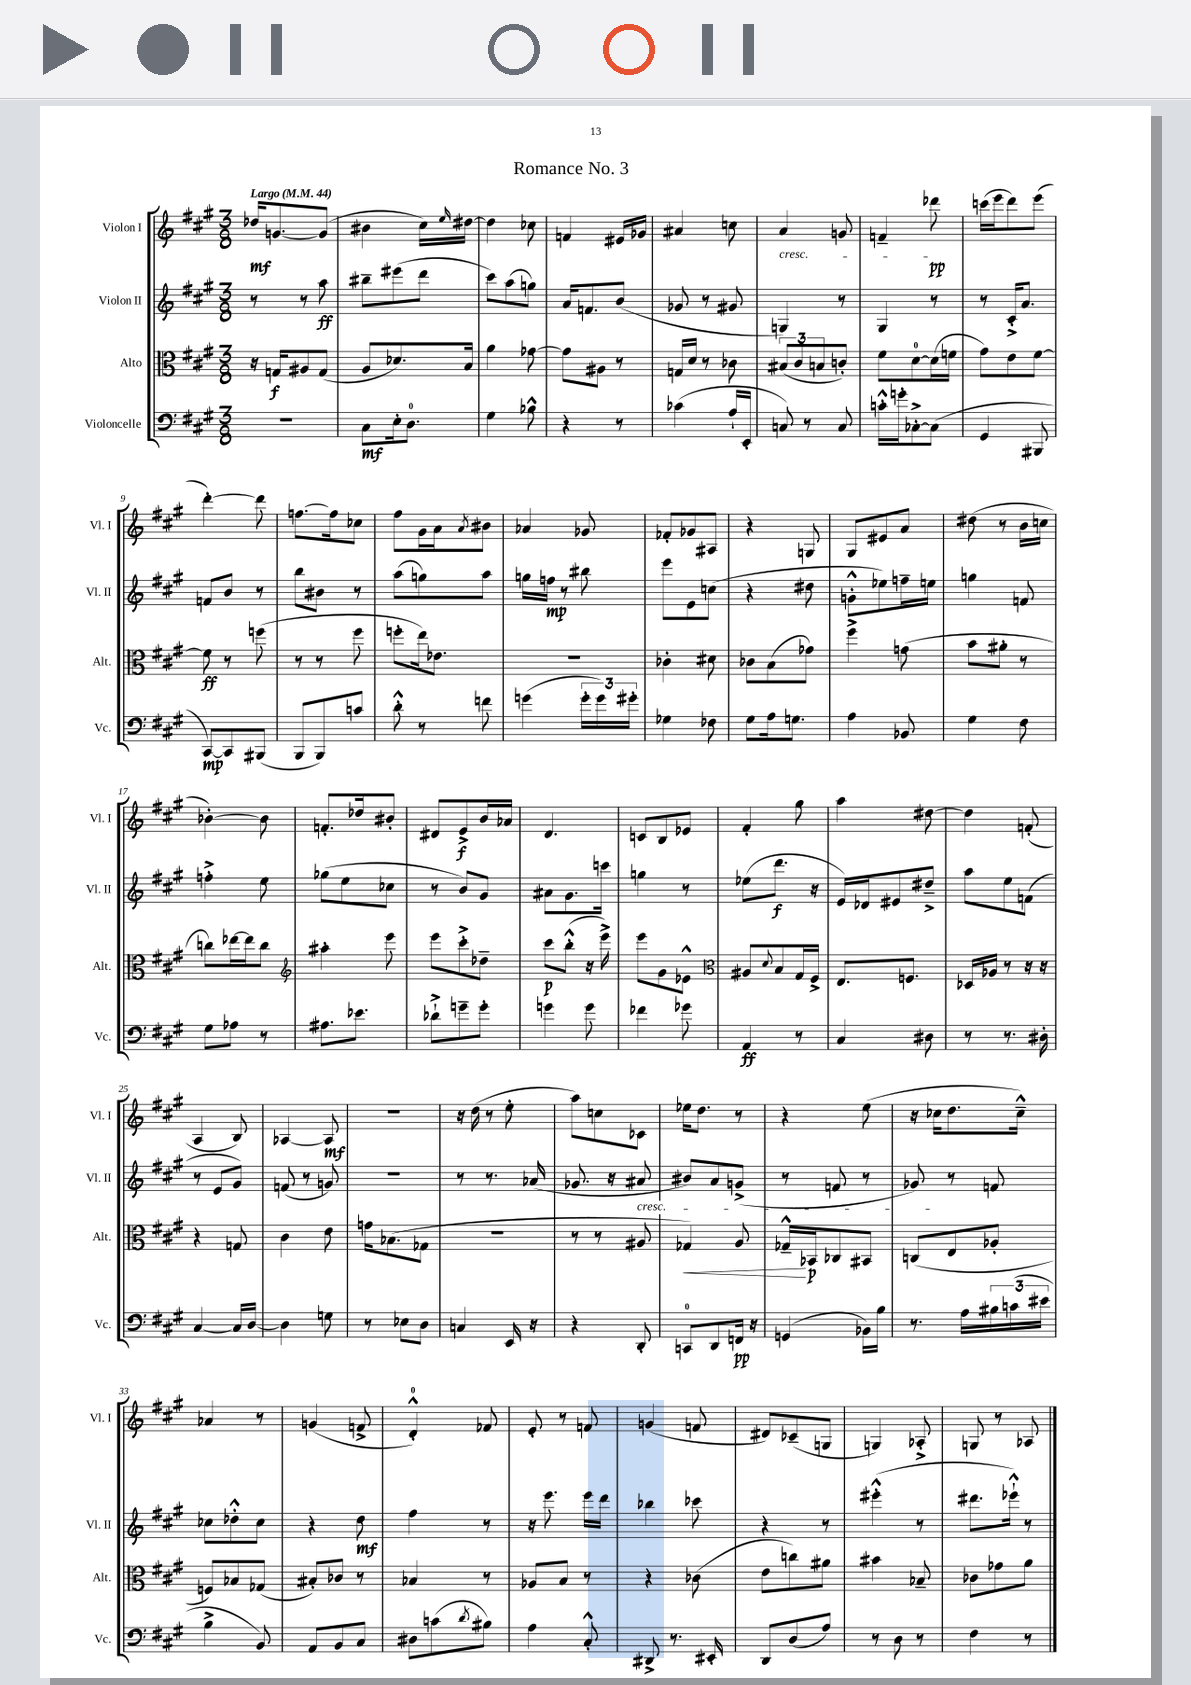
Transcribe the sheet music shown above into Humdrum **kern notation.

**kern	**kern	**kern	**kern
*staff4	*staff3	*staff2	*staff1
*clefF4	*clefC3	*clefG2	*clefG2
*k[f#c#g#]	*k[f#c#g#]	*k[f#c#g#]	*k[f#c#g#]
*M3/8	*M3/8	*M3/8	*M3/8
*MM44	*MM44	*MM44	*MM44
4.r	16r	8r	16dd-
.	16G	.	[8.g
.	8A#	8r	.
.	(8G	8aa	(8g]
=	=	=	=
8C#	8A	8bb#~	4b#
16E'	8.d-)	(8eee#	.
8.D	.	.	.
.	.	8ddd	16cc#)
.	.	.	16qqee
.	16B	.	[16dd#
=	=	=	=
4G#	4a	8ccc#)	4dd#]
.	.	(8aa	.
8B-^^	[8g-	8gg)	8cc-
=	=	=	=
4r	8g-]	16a	4f
.	.	8.f	.
.	8A#	.	.
8r	8r	(8b	16e#
.	.	.	16g-
=	=	=	=
(4c-	16G	8g-	4a#
.	16d	.	.
.	8r	8r	.
16A`	8c-	8g#	8cc
16EE'	.	.	.
=	=	=	=
8C)	(12B#	4G)	4a
.	12c#	.	.
8r	.	.	.
.	12B	.	.
8C	8c')	8r	8g
=	=	=	=
16c'^^	8f#	4G#	4f~
16g'	.	.	.
[8C-'^	[8d	.	.
(8C-]	(16d]	8r	8ddd-
.	16f	.	.
=	=	=	=
4GG#	8g#)	8r	(16ccc
.	.	.	16eee
.	8e	16c#'^	8ddd)
.	.	8.a	.
8BBB#	[8f#	.	(8eee
=	=	=	=
[8CC#)	8f#]	8f	[4ddd')
8CC#]	8r	8b	.
(8BBB#	(8ff	8r	8ddd]
=	=	=	=
8BBB	8r	8bb	[8.ff
8BBB)	8r	8b#	.
.	.	.	16ff]
8c	8ff#	8r	8cc-
=	=	=	=
8d'^^	8ff'	(8aa	8ff#
8r	16ee)	8gg)	16g#
.	8.e-	.	16a
.	.	.	8qa
8f	.	8aa	8b#
=	=	=	=
(4g	4.r	16gg	4a-
.	.	16ff	.
.	.	8r	.
24g'	.	8bb#	8g-
24g)	.	.	.
24g#'	.	.	.
=	=	=	=
4G-	4c-'	8eee	8f-'
.	.	8e	8g-
8F-	8d#	(8cc	8A#
=	=	=	=
8G#	8c-	4r	4r
16A	(8B	.	.
8.G	.	.	.
.	8g-)	8dd#	8G
=	=	=	=
4A	4ff#^	8g'^^	8G#
.	.	8ee-)	8e#
8BB-	(8g	16ff~	8a
.	.	16ee	.
=	=	=	=
4G#	8b	4gg	(8dd#
.	8a#'	.	8r
8F#	8r	8f	16b
.	.	.	16cc
=	=	=	=
8G#	8cc)	4ff'^	[4b-')
8A-	[16ee-	.	.
.	16ee-]	.	.
8r	8cc	8ee	8b-]
=	=	=	=
*	*clefG2	*	*
8.A#	4aa#'	(8gg-	8.f'
.	.	8ee	.
8.e-	.	.	16dd-
.	8eee	8cc-	8b#'
=	=	=	=
8d-`^	8eee	8r	8d#
8g~	8ccc#'^	8b)	8e^
8g'	8dd-~	8g#	16b
.	.	.	16a-
=	=	=	=
4g	8ccc#	8a#	4.d
.	(8bb'^^	8.g#	.
8g	16r	.	.
.	16eee^)	16ccc	.
=	=	=	=
4f-	8eee	4gg	8c
.	8g#	.	8B
8g-	8e-^^	8r	8e-
=	=	=	=
*	*clefC3	*	*
4AA	8A#	(8ee-	4f#'
.	8qqd	.	.
.	8B	8.ddd	.
8r	16G#	.	8gg#
.	16F#^	16r	.
=	=	=	=
4C#	8.E	16e)	4aa
.	.	16d-	.
.	.	8e#	.
.	8.F	.	.
8D#	.	8dd#~^	[8dd#
=	=	=	=
8r	16D-	8aa	4dd#]
.	16A-	.	.
8.r	8r	8ee	.
.	16r	(8f	(8f'
16D#'	16r	.	.
=	=	=	=
[4C#	4r	8r	4A
.	.	8e	.
16C#]	8G	8g#)	8B)
[16D	.	.	.
=	=	=	=
4D]	4c#	(8f	[4A-
.	.	8r	.
8G	8e	8g)	8A-]
=	=	=	=
8r	16g	4.r	4.r
.	(8.B-	.	.
8E-	.	.	.
8D	8G-	.	.
=	=	=	=
4C	4.r	8r	16r
.	.	.	(16dd
.	.	8.r	8r
16EE	.	.	8ee'
16r	.	(16a-	.
=	=	=	=
4r	8r	8.g-	8aa)
.	8r	.	8cc
.	.	16r	.
8DD'	8A#	8a#	8c-
=	=	=	=
8CC	4G-)	8b#)	16ee-
.	.	.	8.dd
8DD	.	8a	.
16FF	8A	(8g^	8r
16r	.	.	.
=	=	=	=
(4GG	16G-~^^	8r	4r
.	16BB-	.	.
.	8C-	8f	.
16BB-)	8BB#	8r	(8ee
16B	.	.	.
=	=	=	=
8.r	(8C	8g-)	16r
.	.	.	16cc-
.	8E	8r	8.dd
16A	.	.	.
24B#	8A-'	8f	.
(24c	.	.	.
.	.	.	16cc-~^^)
24e#	.	.	.
=	=	=	=
4B^	8F)	8cc-	4a-
.	8B-	8dd-'^^	.
8BB)	(8G-	8cc-	8r
=	=	=	=
8AA	8B#')	4r	(4g
8BB	8c-	.	.
8C#	8r	8dd	8f^
=	=	=	=
8D#	4B-	4ff#	4d'^^)
(8c	.	.	.
8qd	.	.	.
8B#)	8r	8r	8f-
=	=	=	=
4A	8A-	16r	8e'
.	.	8.eee	.
.	8B	.	8r
8C#'^^	8r	16eee	8f
.	.	16ddd	.
=	=	=	=
8DD#^	4r	4bb-	(4g
8.r	.	.	.
.	(8c-	8ccc-	8f
16EE#'	.	.	.
=	=	=	=
8DD	8e	4r	8d#)
(8D	8cc)	.	(8c-~
8A)	8a#	8r	8G
=	=	=	=
8r	4b#	(4eee#'^^	4G)
8D	.	.	.
8r	8B-~	8r	8A-'^
=	=	=	=
4F#	8c-	8.ddd#	8G
.	8g-	.	8r
.	.	16eee-`^^)	.
8r	8a	8r	8A-
==	==	==	==
*-	*-	*-	*-
